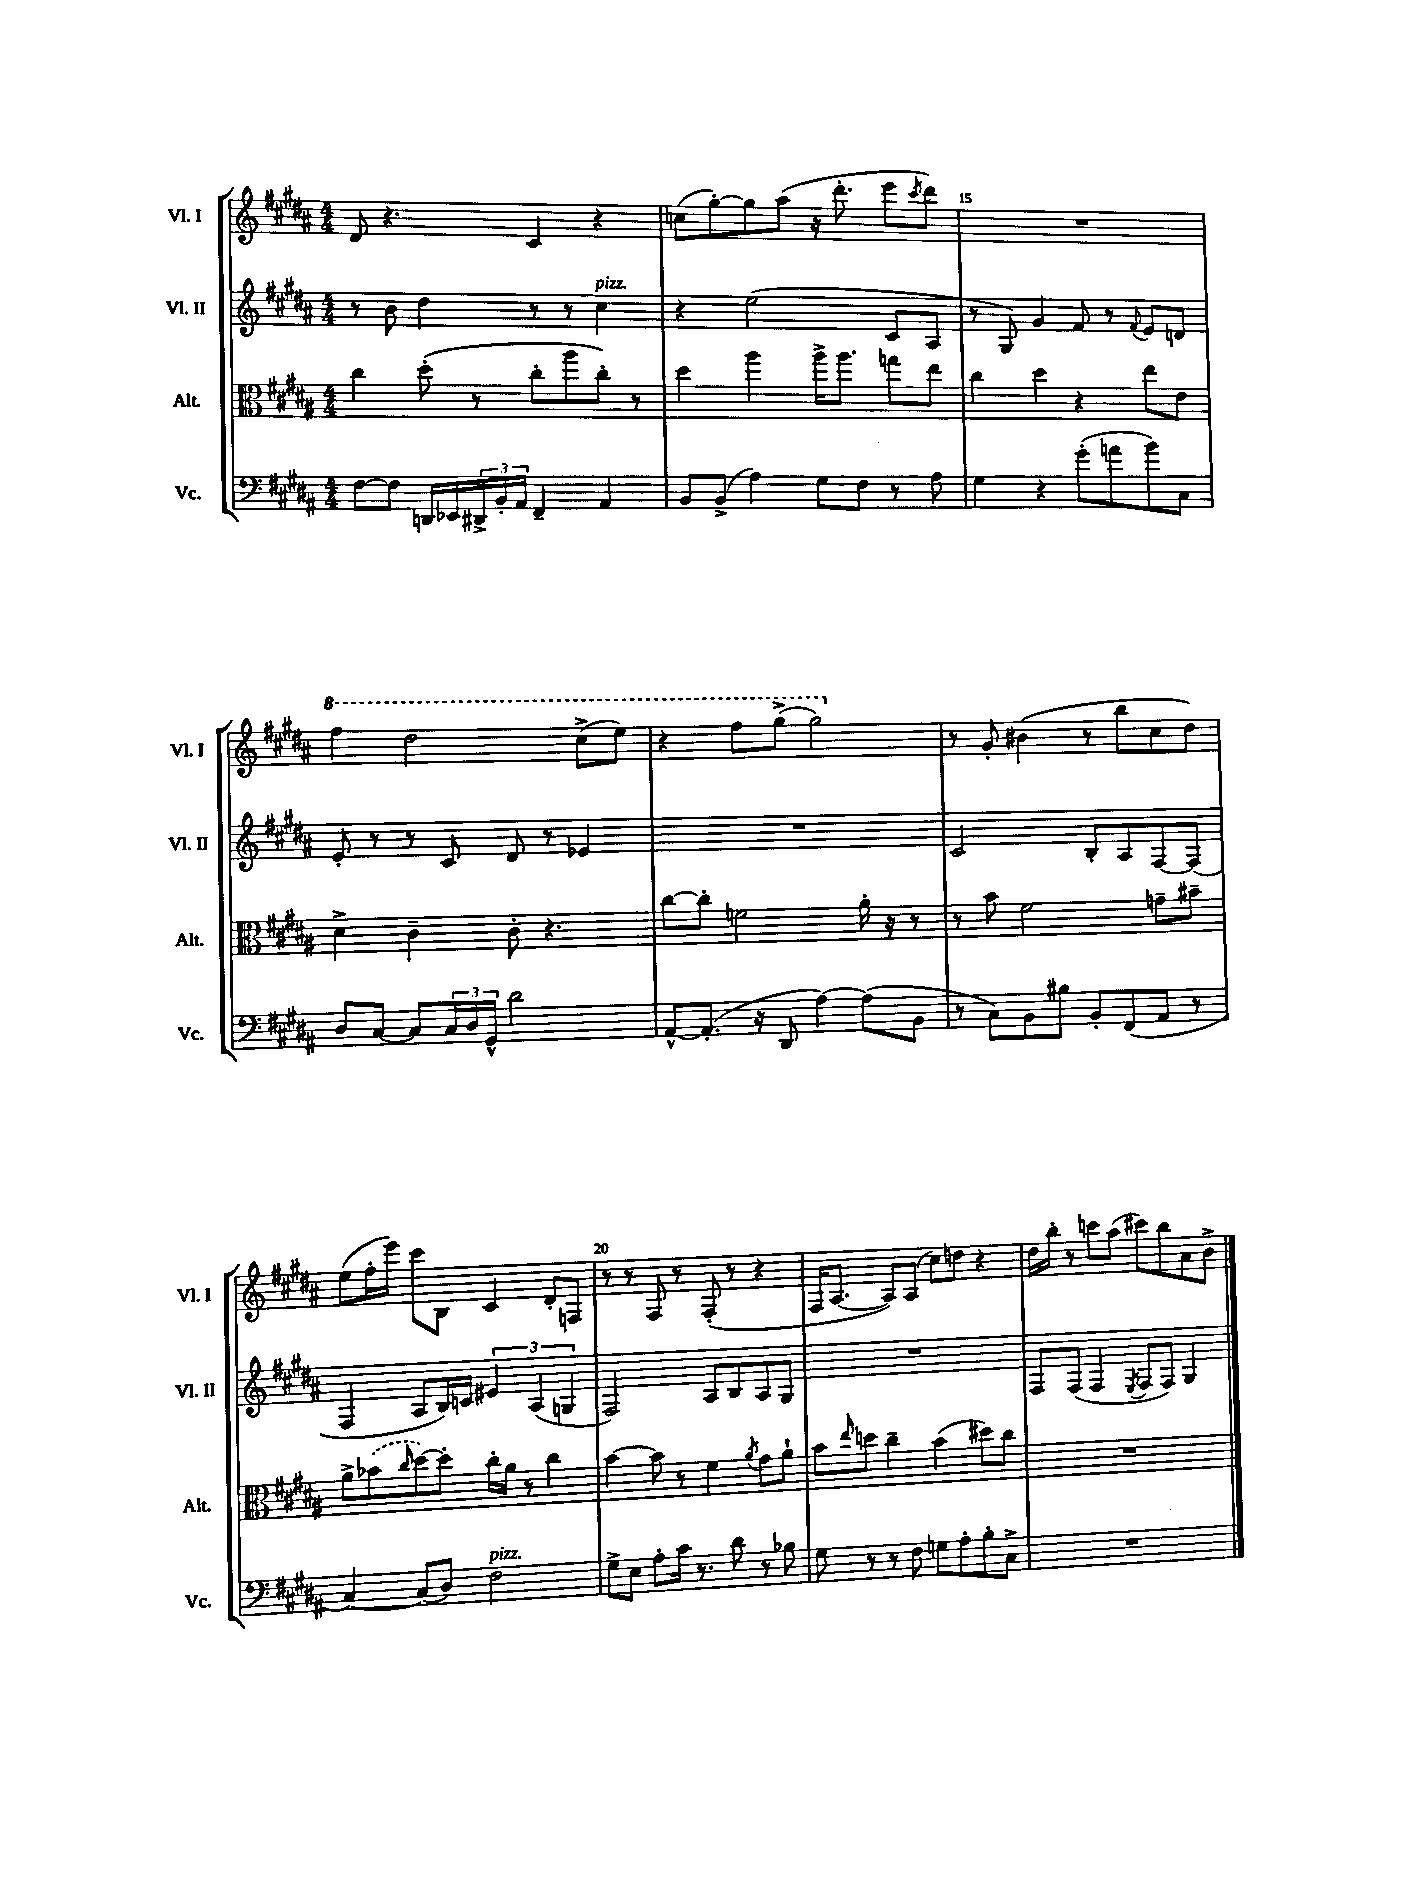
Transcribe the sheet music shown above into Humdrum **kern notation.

**kern	**kern	**kern	**kern
*part4	*part3	*part2	*part1
*staff4	*staff3	*staff2	*staff1
*I"Vc.	*I"Alt.	*I"Vl. II	*I"Vl. I
*I'Vc.	*I'Alt.	*I'Vl. II	*I'Vl. I
*clefF4	*clefC3	*clefG2	*clefG2
*k[f#c#g#d#a#]	*k[f#c#g#d#a#]	*k[f#c#g#d#a#]	*k[f#c#g#d#a#]
*M4/4	*M4/4	*M4/4	*M4/4
=13	=13	=13	=13
[8F#\L	4cc#\	8r	8d#/
8F#\J]	.	8b\	4.r
16DDn/LL	(8dd#'\	4dd#\	.
16EE-X/	.	.	.
24DD#X^/	8r	.	.
24BB'/	.	.	.
24AA#/JJ	.	.	.
4FF#~/	8cc#'\L	8r	4c#/
.	8aa#\	8r	.
!	!	!LO:TX:a:i:t=pizz.	!
4AA#/	8cc#'\J)	4cc#\	4r
.	8r	.	.
=14	=14	=14	=14
8BB/L	4dd#\	4r	(8ccn\L
(8BB^/J	.	.	[8gg#'\)
4A#\)	4aa#\	(2ee\	8gg#\]
.	.	.	(8aa#\J
8G#\L	16aa#^\KL	.	16r
.	8.aa#\J	.	8.ddd#'\
8F#\J	.	.	.
8r	8ggn\L	8c#/L	8eee\L
.	.	.	8qccc#/
8A#\	8ee\J	8A#/J	8ddd#\J)
=15	=15	=15	=15
4G#\	4cc#\	8r	1r
.	.	8G#/)	.
4r	4dd#\	4g#/	.
(8g#'\L	4r	8f#/	.
8an\	.	8r	.
.	.	8qqf#/	.
8b\)	8ee\L	8e/L	.
8C#\J	8e\J	8dn/J	.
!!LO:LB:g=z
=16	=16	=16	=16
*	*	*	*8va
8D#/L	4d#^\	8e'/	4fff#\
[8C#/J	.	8r	.
8C#/L]	4c#~\	8r	2ddd#\
24C#/L	.	8c#/	.
24D#/	.	.	.
24GG#^^/JJ	.	.	.
2d#\	8c#'\	8d#/	.
.	4.r	8r	.
.	.	4e-X/	(8ccc#^\L
.	.	.	8eee\J)
=17	=17	=17	=17
[8AA#^^/L	[8cc#\L	1r	4r
(8.AA#'/J]	8cc#'\J]	.	.
.	2fn\	.	8fff#\L
16r	.	.	.
8DD#/	.	.	(8ggg#^\J
[4A#\)	.	.	2ggg#\)
(8A#\L]	16a#'\	.	.
.	16r	.	.
8BB\J	8r	.	.
=18	=18	=18	=18
*	*	*	*X8va
8r	8r	2c#/	8r
8C#\L)	8b\	.	8g#'/
8BB\	2f#\	.	(4b#X\
8B#X\J	.	.	.
8BB'/L	.	8B'/L	8r
(8FF#/	.	8A#/	8bb\L
8AA#/J	8gn~\L	[8F#/	8cc#\
8r	8b#X~\J	(8F#/J]	8dd#\J)
!!LO:LB:g=z
=19	=19	=19	=19
[4C#/)	8a#^\L	4F#/	(8ee\L
.	(8b-X\	.	16ff#'\L
.	.	.	16eee\JJ)
.	16qqcc#/	.	.
(8C#/L]	[8dd#\)	8A#/L	8ccc#\L
8D#/J)	8dd#'\J]	16B/L)	8B\J
.	.	16cn/JJ	.
!LO:TX:a:i:t=pizz.	!	!	!
2F#\	16cc#'\LL	6e#X/	4c#/
.	16a#\JJ	.	.
.	8r	.	.
.	.	(6A#/	.
.	4cc#\	.	8d#'/L
.	.	6Gn/	.
.	.	.	8Fn/J
=20	=20	=20	=20
8G#^\L	[4b\	2F#/)	8r
8E\J	.	.	8r
8A#'\L	8b\]	.	8F#/
16c#\Jk	8r	.	8r
8.r	.	.	.
.	4f#\	8A#/L	(8F#'/
8d#\	.	8B/	8r
.	8qa#/	.	.
8r	8g#\L	8A#/	4r
8B-X\	8a#`\J	8G#/J	.
=21	=21	=21	=21
8G#\	8b\L	1r	16F#/KL
.	.	.	[8.A#/J
.	16qqee/	.	.
8r	8ddn\J	.	.
8r	4cc#~\	.	8A#/L])
8F#\	.	.	(8A#/J
8Gn\L	(4b\	.	8cc#\L)
8A#'\	.	.	8ddn\J
8B'\	8dd#X\L)	.	4r
8C#^\J	8cc#\J	.	.
=22	=22	=22	=22
1r	1r	8F#/L	16dd#\LL
.	.	.	16bb'\JJ
.	.	(8F#/J	8r
.	.	4F#/	8cccn\L
.	.	.	(8aa#\J
.	.	8qE/	.
.	.	8F#/L	8ccc#X\L)
.	.	8F#/J)	8bb\
.	.	4G#/	8a#\
.	.	.	8b^\J
==	==	==	==
*-	*-	*-	*-
